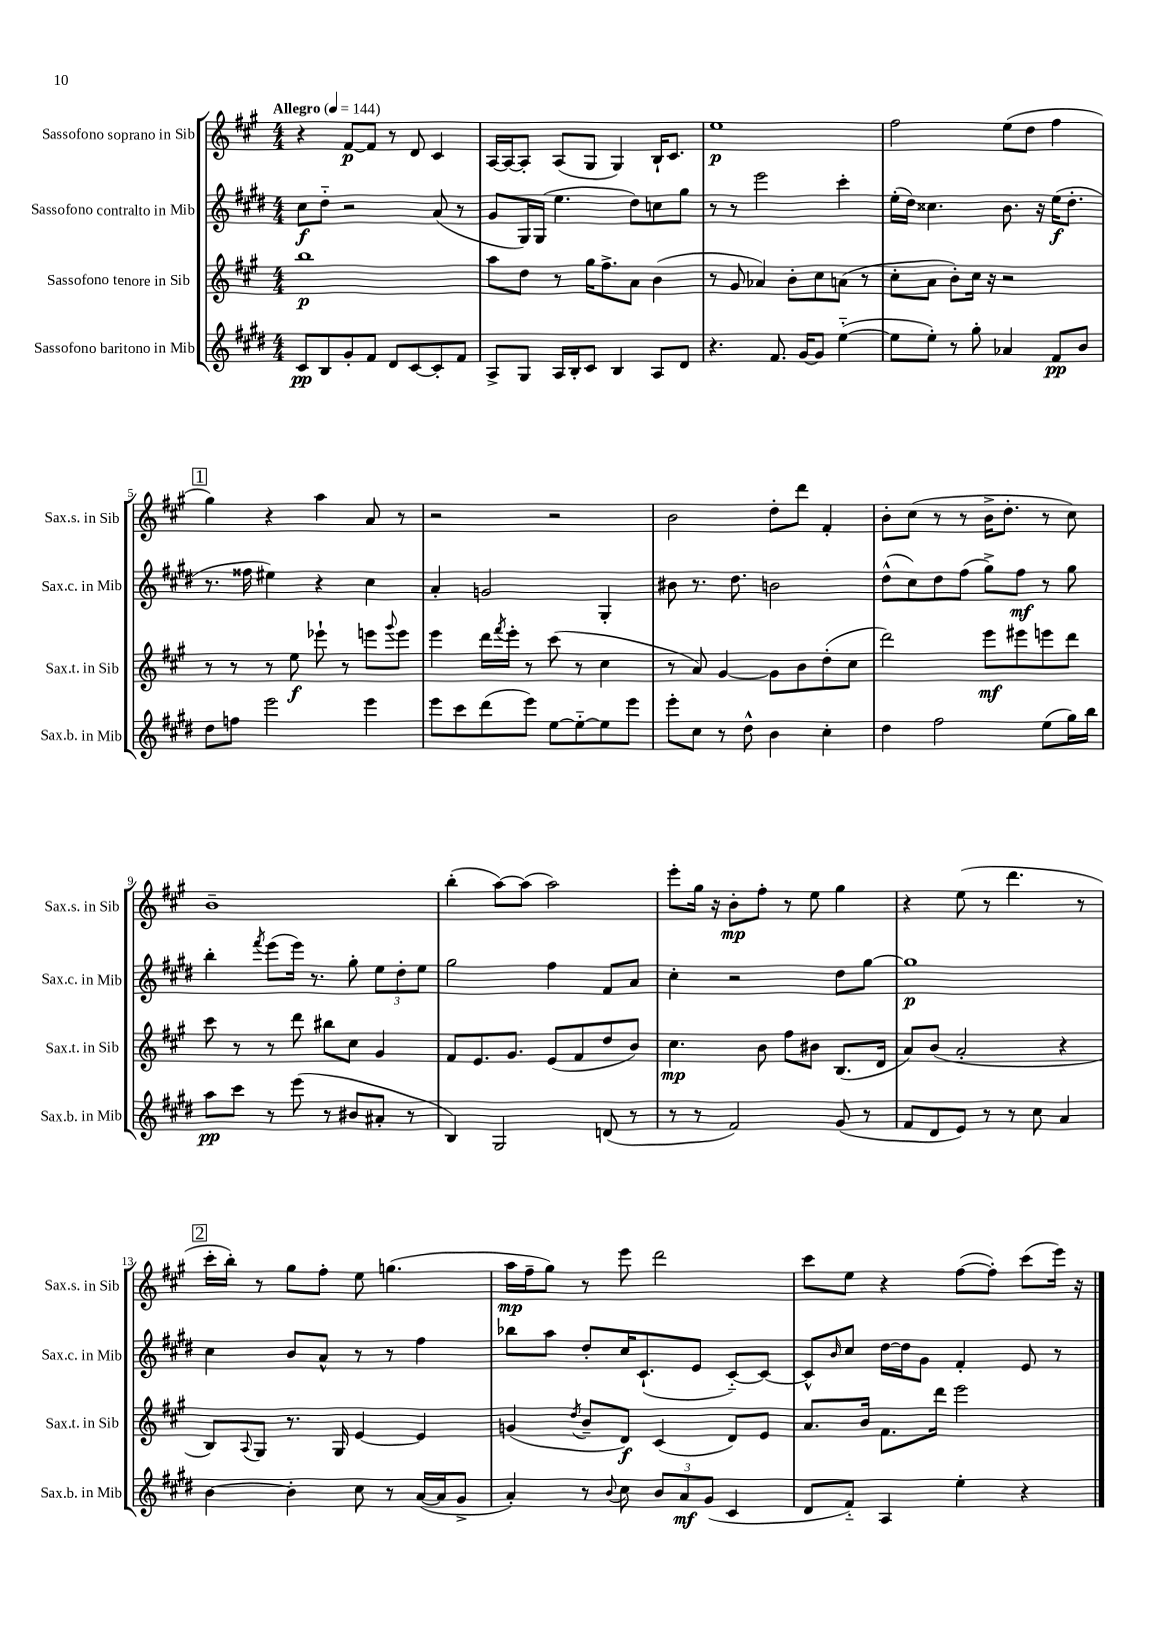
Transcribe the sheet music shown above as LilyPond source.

<<
\new StaffGroup <<
\new Staff = "s0" \with { instrumentName = "Sassofono soprano in Sib" shortInstrumentName = "Sax.s. in Sib" } {
    \clef treble \key a \major \numericTimeSignature \time 4/4 \tempo "Allegro" 4 = 144
    r4 fis'8~\p fis'8 r8 d'8 cis'4 |
    a16~ a16~ a8-. a8( gis8 gis4) b16-! cis'8. |
    e''1\p |
    fis''2 e''8( d''8 fis''4 |
    \mark \markup { \box "1" } gis''4) r4 a''4 a'8 r8 |
    r2 r2 |
    b'2 d''8-. d'''8 fis'4-. |
    b'8-. cis''8( r8 r8 b'16-> d''8.-. r8 cis''8) |
    b'1-- |
    b''4-.( a''8~) a''8( a''2) |
    e'''8-. gis''16 r16 b'8-.\mp fis''8-. r8 e''8 gis''4 |
    r4 e''8( r8 d'''4. r8 |
    \mark \markup { \box "2" } cis'''16-. b''16-.) r8 gis''8 fis''8-. e''8 g''4.( |
    a''16\mp fis''16-- gis''8) r8 e'''8 d'''2 |
    cis'''8 e''8 r4 fis''8~( fis''8-.) cis'''8( e'''16) r16 \bar "|." |
}
\new Staff = "s1" \with { instrumentName = "Sassofono contralto in Mib" shortInstrumentName = "Sax.c. in Mib" } {
    \clef treble \key e \major \numericTimeSignature \time 4/4
    cis''8\f dis''8-_ r2 a'8( r8 |
    gis'8 gis16) gis16( e''4. dis''8) c''8 gis''8 |
    r8 r8 e'''2 cis'''4-. |
    e''16-.( dis''16) cisis''4. b'8. r16 e''16\f( dis''8.-. |
    \mark \markup { \box "1" } r8. fisis''16 eis''4) r4 cis''4 |
    a'4-. g'2 gis4-. |
    bis'8 r8. dis''8. b'2 |
    dis''8-^( cis''8) dis''8 fis''8( gis''8->) fis''8\mf r8 gis''8 |
    b''4-. \acciaccatura { fis'''8 } e'''8( e'''16) r8. gis''8-. \tuplet 3/2 { e''8 dis''8-. e''8 } |
    gis''2 fis''4 fis'8 a'8 |
    cis''4-. r2 dis''8 gis''8~ |
    gis''1\p |
    \mark \markup { \box "2" } cis''4 b'8 a'8-^ r8 r8 fis''4 |
    bes''8 a''8 dis''8-. cis''16 cis'8.-!( e'8 cis'8~-_) cis'8~ |
    cis'8-^ \grace { b'16 } cis''8 dis''16~ dis''16 gis'8 fis'4-. e'8 r8 \bar "|." |
}
\new Staff = "s2" \with { instrumentName = "Sassofono tenore in Sib" shortInstrumentName = "Sax.t. in Sib" } {
    \clef treble \key a \major \numericTimeSignature \time 4/4
    b''1\p |
    a''8 d''8 r8 gis''16 fis''8.-> a'8 b'4( |
    r8 gis'8 aes'4) b'8-. cis''8 a'8( r8 |
    cis''8-. a'8 b'8-.) cis''16 r16 r2 |
    \mark \markup { \box "1" } r8 r8 r8 e''8\f ees'''8-! r8 e'''8 \appoggiatura { gis'''8 } e'''8 |
    e'''4 d'''16 \acciaccatura { fis'''8 } e'''16-. r8 cis'''8( r8 cis''4 |
    r8 a'8) gis'4~ gis'8 b'8 d''8-.( cis''8 |
    d'''2) e'''8\mf eis'''8 e'''8 d'''8 |
    cis'''8 r8 r8 d'''8 bis''8 cis''8 gis'4 |
    fis'8 e'8. gis'8. e'8( fis'8 d''8 b'8) |
    cis''4.\mp b'8 fis''8 bis'8 b8.( d'16 |
    a'8) b'8( a'2-. r4 |
    \mark \markup { \box "2" } b8) \appoggiatura { a8 } gis8 r8. gis16 e'4~ e'4 |
    g'4( \acciaccatura { d''8 } b'8-- d'8\f) cis'4( d'8) e'8 |
    a'8. b'16 fis'8. d'''16 e'''2 \bar "|." |
}
\new Staff = "s3" \with { instrumentName = "Sassofono baritono in Mib" shortInstrumentName = "Sax.b. in Mib" } {
    \clef treble \key e \major \numericTimeSignature \time 4/4
    cis'8\pp b8 gis'8-. fis'8 dis'8 cis'8~ cis'8-. fis'8 |
    a8-> gis8 a16 b16-. cis'8 b4 a8 dis'8 |
    r4. fis'8. gis'16~ gis'8 e''4~-_( |
    e''8 e''8-.) r8 gis''8-. aes'4 fis'8\pp b'8 |
    \mark \markup { \box "1" } dis''8 f''8 e'''2 e'''4 |
    e'''8 cis'''8 dis'''8( e'''8) e''8~ e''8~-_ e''8 e'''8 |
    e'''8-. cis''8 r8 dis''8-^ b'4 cis''4-. |
    dis''4 fis''2 e''8( gis''16) b''16 |
    a''8\pp cis'''8 r8 e'''8( r8 bis'8 ais'8-. r8 |
    b4) gis2 d'8( r8 |
    r8 r8 fis'2) gis'8( r8 |
    fis'8 dis'8 e'8) r8 r8 cis''8 a'4 |
    \mark \markup { \box "2" } b'4~ b'4-. cis''8 r8 a'16~( a'16 gis'8-> |
    a'4-.) r8 \appoggiatura { b'8 } cis''8 \tuplet 3/2 { b'8 a'8\mf gis'8( } cis'4 |
    dis'8 fis'8-_) a4 e''4-. r4 \bar "|." |
}
>>
>>
